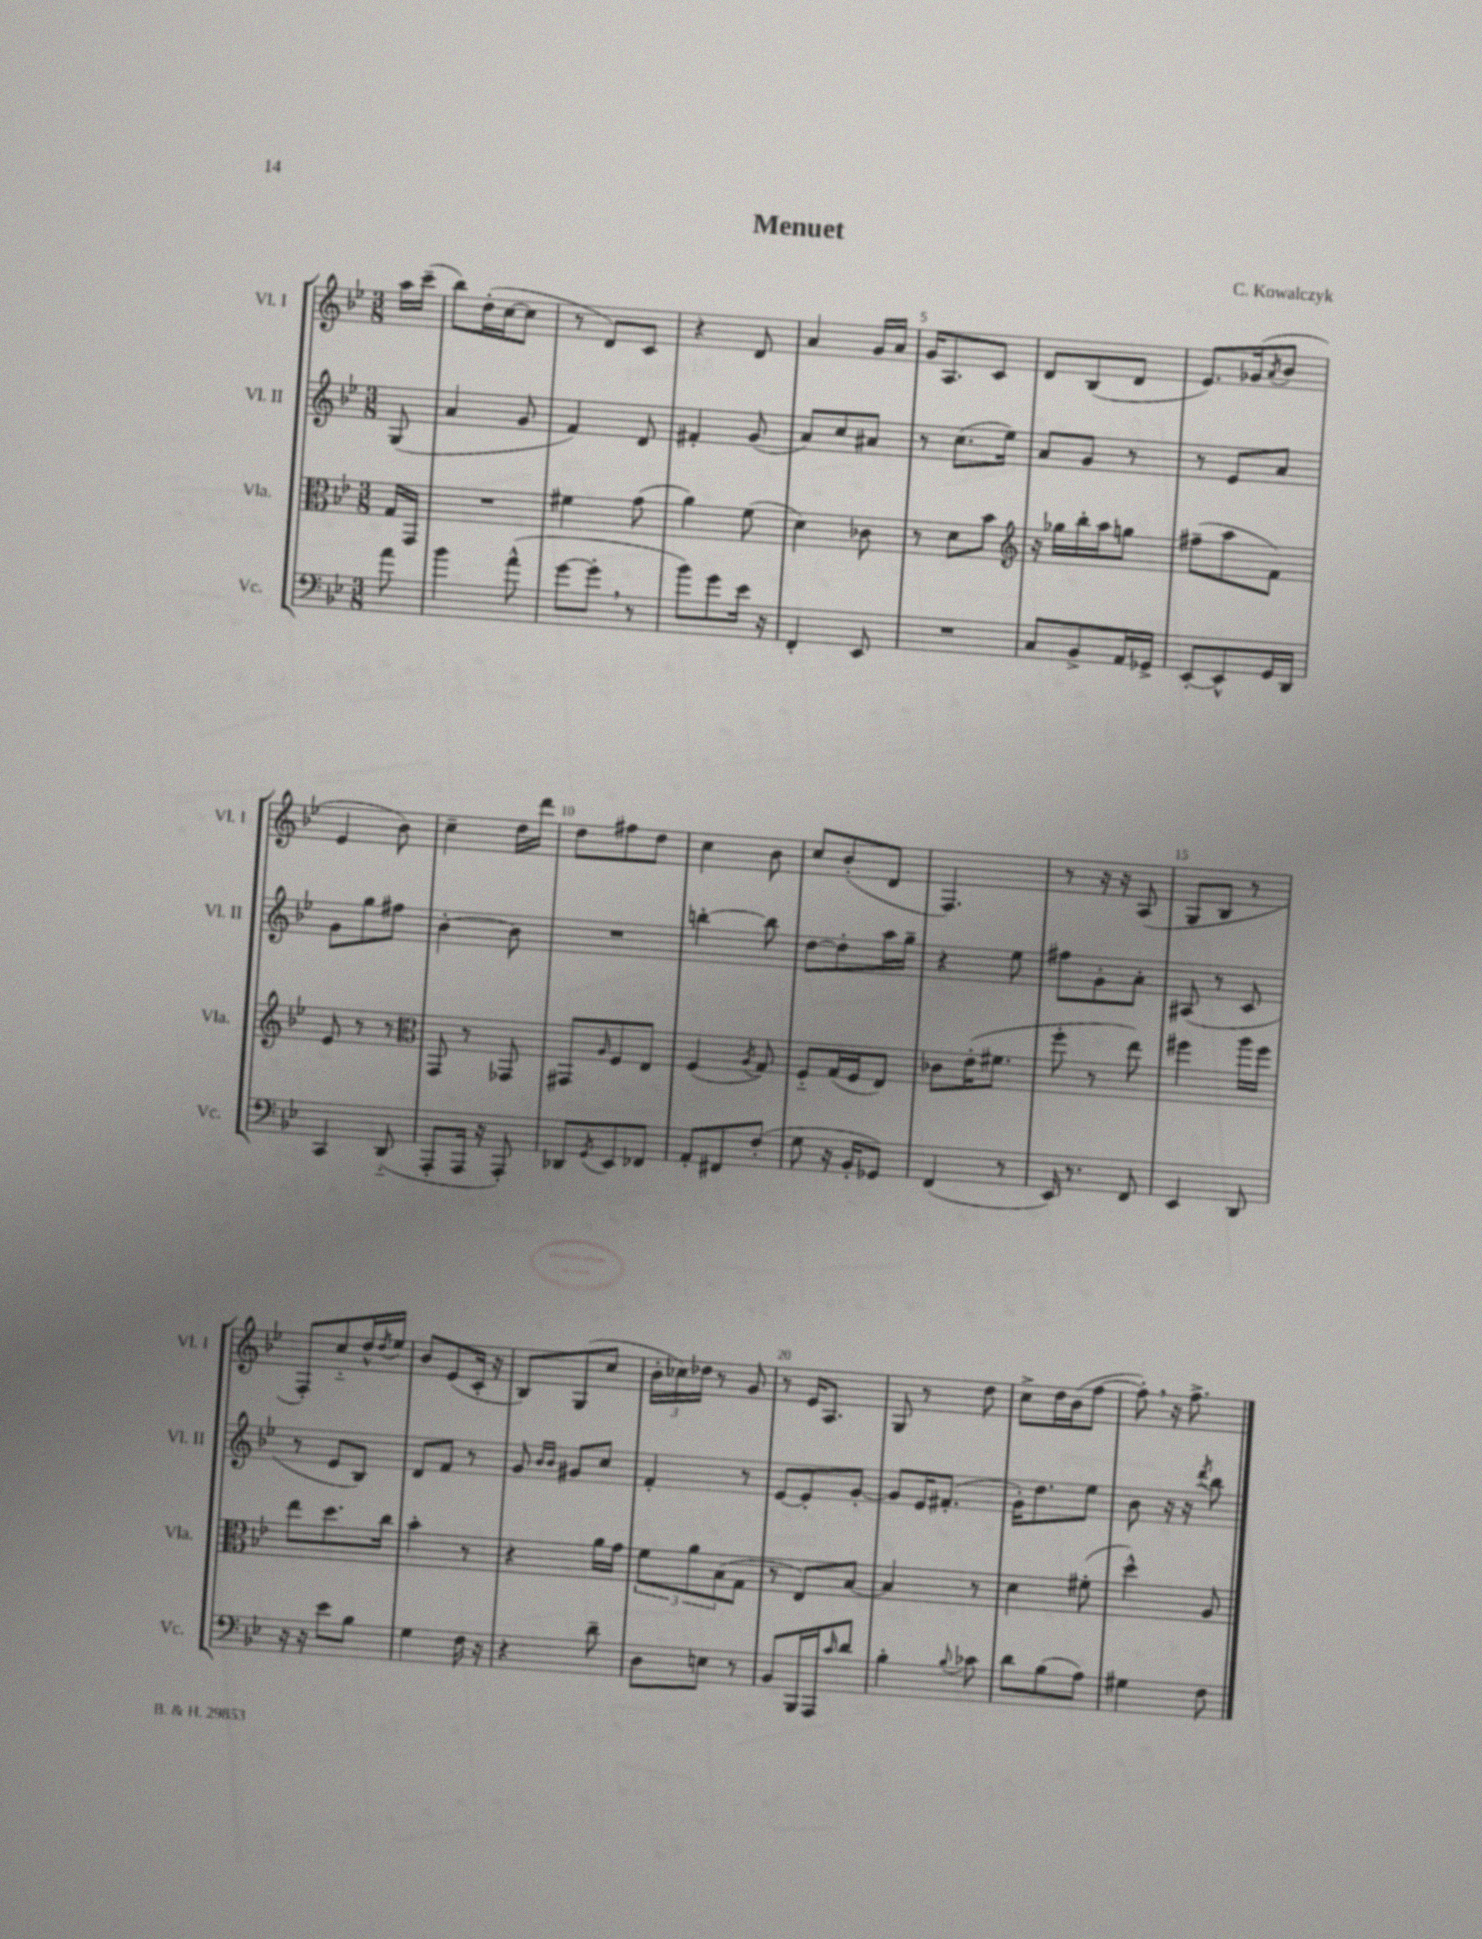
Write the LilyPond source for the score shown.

\header { title = "Menuet" composer = "C. Kowalczyk" }
<<
\new StaffGroup <<
\new Staff = "s0" \with { instrumentName = "Vl. I" shortInstrumentName = "Vl. I" } {
    \clef treble \key bes \major \numericTimeSignature \time 3/8 \partial 8
    a''16 c'''16--( |
    bes''8) d''16-.( c''16~ c''8 |
    r8 d'8) c'8 |
    r4 d'8 |
    a'4 g'16 a'16 |
    g'16 a8. c'8 |
    d'8 bes8( d'8 |
    ees'8.) ges'16( \acciaccatura { a'8 } bes'8 |
    ees'4 bes'8) |
    c''4-- d''16 d'''16 |
    d''8 fis''8 d''8 |
    c''4 bes'8 |
    c''8 bes'8-.( d'8 |
    f4.) |
    r8 r16 r16 a8( |
    g8 bes8 r8 |
    f8-.) c''8-_ d''16-^ \acciaccatura { d''8 } ees''16 |
    bes'8 ees'8( c'16-. r16 |
    bes8) g8( c''8 |
    \tuplet 3/2 { bes'16-. ces''16) des''16 } r8 g'8 |
    r8 ees'16 a8. |
    g8 r8 d''8 |
    c''8-> d''16 bes'16( f''8~ |
    f''8-.) \breathe r16 f''8.-> \bar "|." |
}
\new Staff = "s1" \with { instrumentName = "Vl. II" shortInstrumentName = "Vl. II" } {
    \clef treble \key bes \major \numericTimeSignature \time 3/8 \partial 8
    g8( |
    a'4 g'8 |
    f'4) d'8 |
    fis'4-. g'8( |
    a'8) c''8 ais'8 |
    r8 c''8.( ees''16) |
    a'8 g'8 r8 |
    r8 ees'8 a'8 |
    g'8 g''8 fis''8 |
    bes'4~-. bes'8 |
    R4. |
    b''4~-. b''8 |
    d''8~ d''8-. a''16 g''16-- |
    r4 ees''8 |
    fis''8 g'8-. a'8-. |
    ais8( r8 c'8 |
    r8 ees'8 bes8) |
    d'8 f'8 r8 |
    g'8 \grace { bes'16 bes'16 } gis'8 c''8 |
    f'4-. r8 |
    ees'8~ ees'8-. g'8~-. |
    g'8 ees'16 fis'8.-.( |
    g'16-.) d''8. ees''8 |
    bes'8 r16 r16 \acciaccatura { d'''8 } bes''8 \bar "|." |
}
\new Staff = "s2" \with { instrumentName = "Vla." shortInstrumentName = "Vla." } {
    \clef alto \key bes \major \numericTimeSignature \time 3/8 \partial 8
    g16 g,16 |
    R4. |
    fis'4 g'8( |
    a'4) f'8( |
    d'4) ces'8 |
    r8 d'8 bes'8 |
    \clef treble r16 ges''16 bes''16-. a''16 g''8 |
    fis''8--( a''8 f'8) |
    ees'8 r8 r8 |
    \clef alto g,8 r8 ges,8 |
    gis,8 \grace { a16 } f8 ees8 |
    f4( \acciaccatura { a8 } g8) |
    f8-_ g16( f16 ees8) |
    ces'8 ees'16-.( fis'8. |
    f''8-. r8 ees''8) |
    fis''4 a''16 fis''16 |
    ees''8 d''8. c''16 |
    bes'4-. r8 |
    r4 a'16 g'16 |
    \tuplet 3/2 { f'8 a'8 bes8( } g8 |
    r8 ees8) bes8~ |
    bes4 r8 |
    d'4 fis'8-.( |
    d''4-^) a8 \bar "|." |
}
\new Staff = "s3" \with { instrumentName = "Vc." shortInstrumentName = "Vc." } {
    \clef bass \key bes \major \numericTimeSignature \time 3/8 \partial 8
    a'8 |
    bes'4 a'8-^( |
    g'8~ g'8-. \breathe r8 |
    bes'8) g'8 ees'16 r16 |
    f,4-. ees,8 |
    R4. |
    c8 bes,8-> a,16 ges,16-> |
    ees,8~-. ees,8-^ g,16 d,16 |
    c,4 d,8-_( |
    a,,8-. a,,16 r16 a,,8-.) |
    des,8 \acciaccatura { g,8 } ees,8 fes,8 |
    a,8-. fis,8 f8-.( |
    g8 r16 bes,16-. ges,8) |
    f,4( r8 |
    ees,16) r8. f,8 |
    ees,4 d,8 |
    r16 r16 ees'8 bes8 |
    g4 f16 r16 |
    r4 d'8-- |
    d8 e8 r8 |
    bes,8 bes,,16 a,,16 \grace { c'16 } d'8 |
    bes4-. \appoggiatura { bes8 } ces'8 |
    d'8 bes8( a8) |
    gis4 f8 \bar "|." |
}
>>
>>
\layout { \context { \Score \override BarNumber.break-visibility = ##(#f #t #t) barNumberVisibility = #(every-nth-bar-number-visible 5) } }
